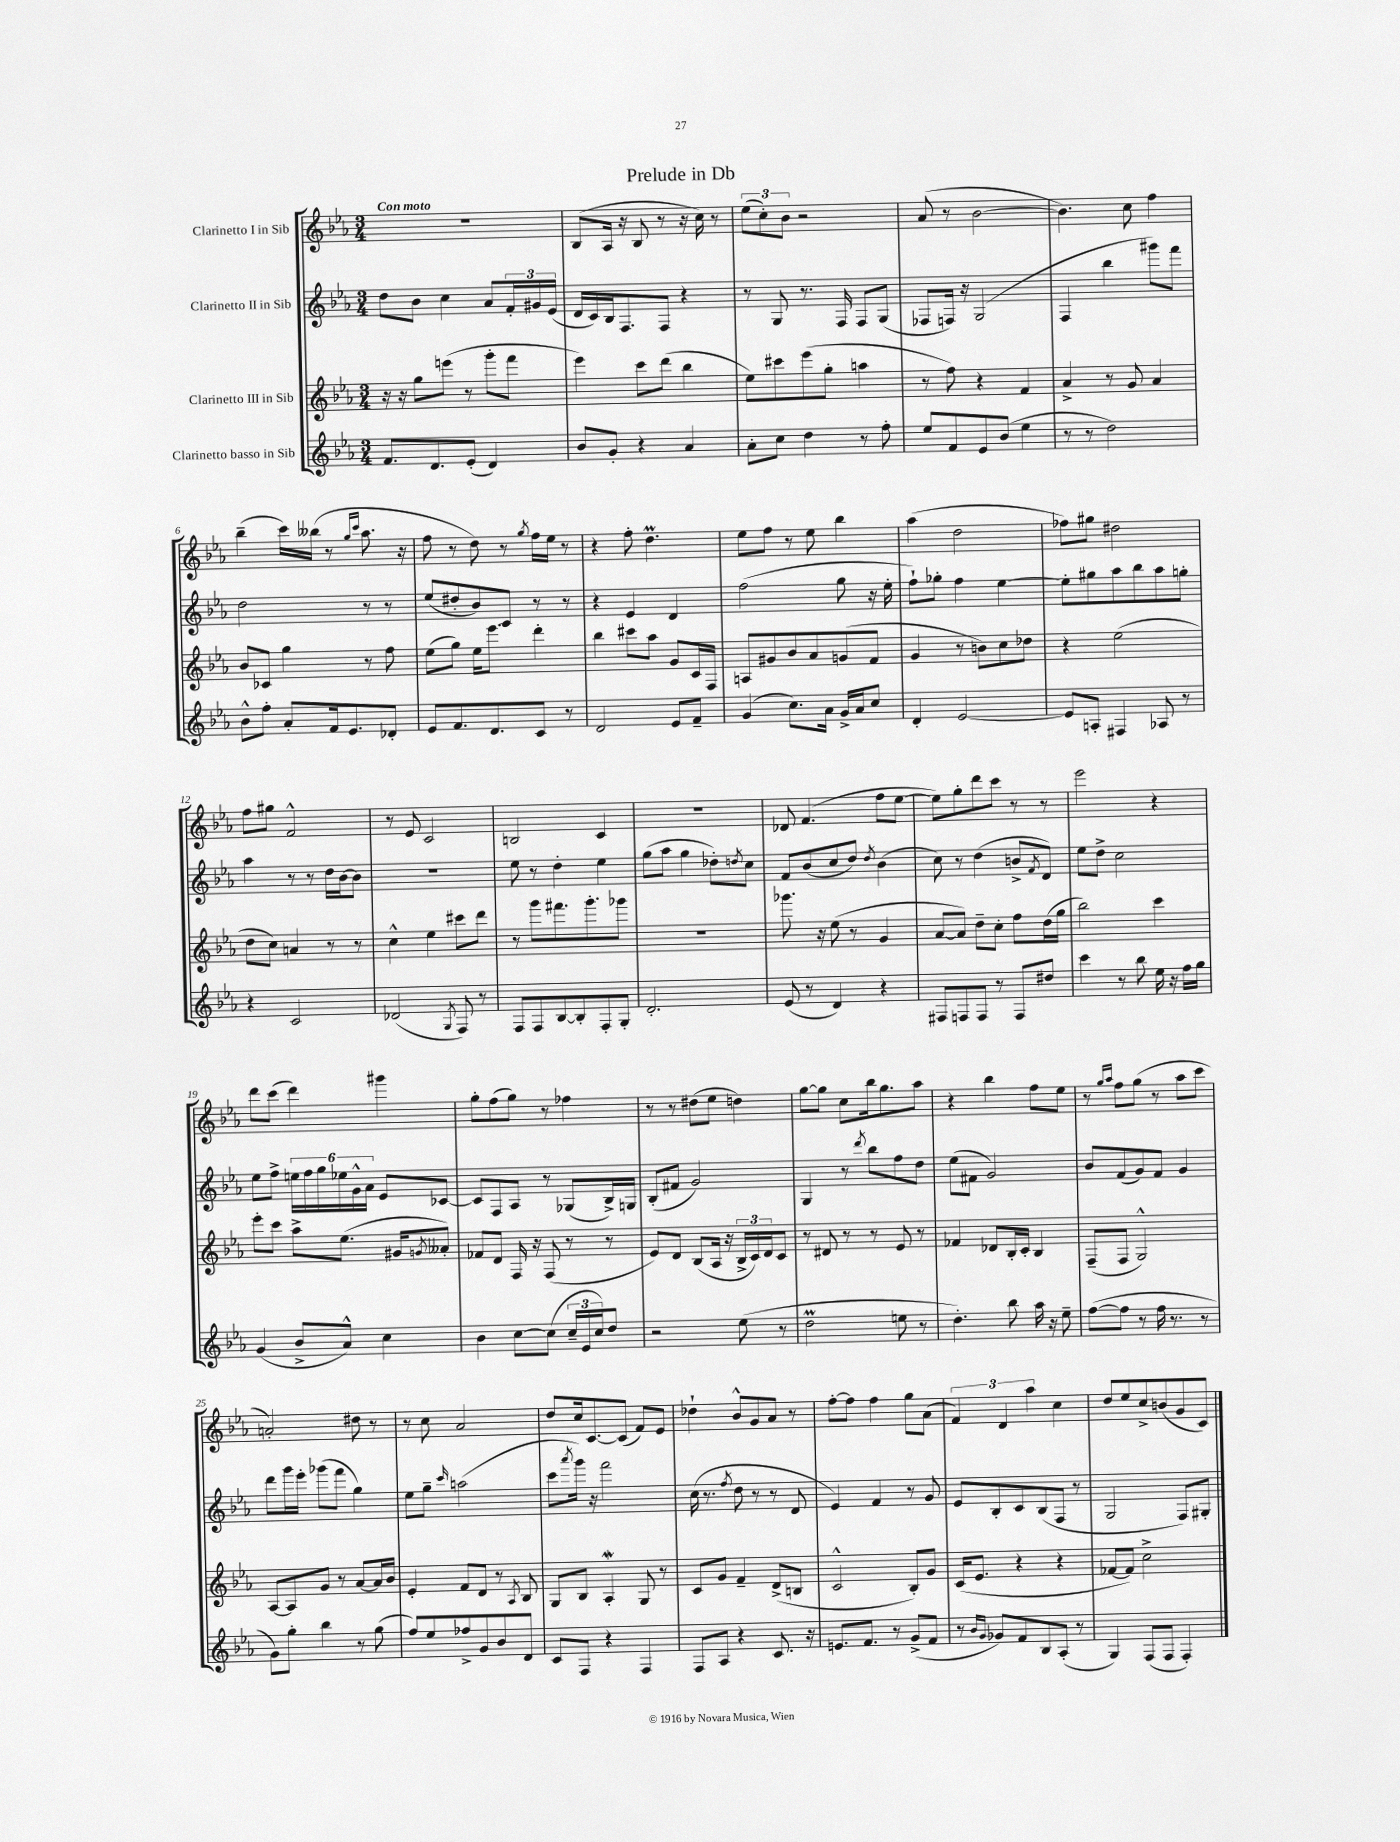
\header { title = "Prelude in Db" }
<<
\new StaffGroup <<
\new Staff = "s0" \with { instrumentName = "Clarinetto I in Sib" } {
    \clef treble \key ees \major \numericTimeSignature \time 3/4 \tempo "Con moto"
    R2. |
    bes8( aes16 r16 bes8 r8 r16 c''16) r8 |
    \tuplet 3/2 { ees''8( c''8-.) bes'8 } r2 |
    aes'8( r8 bes'2~ |
    bes'4.) c''8 f''4 |
    bes''4--( c'''16) beses''16( r8 \grace { g''16 c'''16 } aes''8. r16 |
    f''8 r8 d''8) r8 \acciaccatura { g''8 } f''16 ees''16 r8 |
    r4 f''8-. d''4.\prall |
    ees''8 f''8 r8 ees''8 bes''4 |
    aes''4( d''2 |
    fes''8) gis''8 dis''2 |
    f''8 gis''8 f'2-^ |
    r8 ees'8 c'2 |
    b2 c'4 |
    R2. |
    des'8 f'4.( f''8 ees''8~ |
    ees''8) g''8-. d'''8 c'''8 r8 r8 |
    ees'''2 r4 |
    d'''8 c'''8( d'''4) gis'''4 |
    g''8-. f''8( g''8) r8 fes''4 |
    r8 r8 dis''8( ees''8 d''4) |
    g''8~ g''8 c''8 bes''16 g''8. aes''8 |
    r4 bes''4 f''8 ees''8 |
    r8 \grace { g''16 aes''16 } f''8 g''8( r8 aes''8 c'''8 |
    a'2-.) dis''8 r8 |
    r8 c''8 aes'2 |
    d''8 c''16 c'8.~ c'8( f'8) ees'8 |
    des''4-! bes'8-^ g'8 aes'8 r8 |
    f''8~-. f''8 f''4 g''8 aes'8( |
    \tuplet 3/2 { f'4) d'4 aes''4 } c''4 |
    d''8 ees''8 c''8-> b'8( g'8 c'8) \bar "|." |
}
\new Staff = "s1" \with { instrumentName = "Clarinetto II in Sib" } {
    \clef treble \key ees \major \numericTimeSignature \time 3/4
    d''8 bes'8 c''4 aes'8 \tuplet 3/2 { f'16-. gis'16 ees'16( } |
    d'16 c'16) bes16 f8. f8 r4 |
    r8 g8 r8. f16 f8 g8( |
    fes8 f16) r16 g2( |
    f4 bes''4 gis'''8) f'''8 |
    d''2 r8 r8 |
    ees''8( dis''8-. bes'8) c'8 r8 r8 |
    r4 ees'4 d'4 |
    f''2( g''8 r16 ees''16-. |
    f''8-!) ges''8-. f''4 ees''4~ |
    ees''8-. gis''8 aes''8 bes''8 aes''8 g''8-. |
    aes''4 r8 r8 d''16 bes'16~ bes'8 |
    R2. |
    ees''8 r8 d''4-. ees''4 |
    g''8( aes''8 g''4 des''8-.) \acciaccatura { d''8 } c''8 |
    f'8 bes'8( c''8 d''8) \acciaccatura { d''8 } bes'4( |
    c''8) r8 d''4( b'8-> \acciaccatura { f'8 } d'8) |
    ees''8 d''8-> c''2 |
    ees''8 f''8-> \tuplet 6/4 { e''16 f''16 g''16 ees''16 g'16-^ aes'16 } ees'8 ces'8~ |
    ces'8 f8 aes8 r8 ges8( bes16->) g16 |
    bes8-.( fis'8 g'2) |
    g4 r8 \acciaccatura { d'''8 } bes''8 f''8 d''8 |
    ees''8( fis'8 g'2) |
    bes'8 f'8( g'8) f'8 g'4 |
    d'''8 g'''16 ees'''16-. ges'''8( f'''8 g''4) |
    ees''8 g''8-- \grace { c'''16 } a''2( |
    c'''8 \acciaccatura { aes'''8 } g'''16) r16 f'''2 |
    c''16( r8. \acciaccatura { f''8 } d''8 r8 r8 d'8 |
    ees'4) f'4 r8 g'8 |
    ees'8 bes8-. c'8 bes8( f8 r8 |
    g2 f8) gis8-. \bar "|." |
}
\new Staff = "s2" \with { instrumentName = "Clarinetto III in Sib" } {
    \clef treble \key ees \major \numericTimeSignature \time 3/4
    r16 r16 g''8 e'''8( r8 g'''8-. f'''8 |
    ees'''4) c'''8 d'''8( bes''4 |
    ees''8) cis'''8 ees'''8( g''8-. a''4 |
    r8 f''8) r4 f'4 |
    aes'4-> r8 g'8 aes'4 |
    bes'8 ces'8 g''4 r8 f''8 |
    ees''8( g''8) ees''16 ees'''8. d'''4-. |
    bes''4 cis'''8 aes''8 g'8 c'16 f16 |
    a8 gis'8 bes'8 aes'8 g'8( f'8 |
    g'4 r8 b'8) c''8 des''8 |
    r4 ees''2( |
    d''8 c''8) a'4 r8 r8 |
    c''4-^ ees''4 cis'''8 d'''8 |
    r8 g'''8 fis'''8. g'''8.-. ges'''8 |
    R2. |
    ges'''8. r16 ees''8( r8 g'4 |
    aes'8~ aes'8) d''8-- c''8-. f''8 d''16( g''16 |
    bes''2) c'''4 |
    ees'''8-. c'''8 aes''8-> ees''8.( gis'16 \acciaccatura { g'8 } aeses'8-.) |
    fes'8 d'8 f16 r16 f8( r8 r8 |
    ees'8) d'8 bes8( aes16 r16 \tuplet 3/2 { bes16-> c'16) d'16 } c'8 |
    r8 dis'8 r8 r8 ees'8 r8 |
    fes'4 des'8 bes16-. c'16-. bes4 |
    f8--( f8 g2-^) |
    aes8~ aes8 g'8 r8 aes'8~ aes'16 bes'16 |
    ees'4-. f'8 d'8 r8 \acciaccatura { aes8 } bes8 |
    g8 bes8 aes4-.\mordent g8 r8 |
    c'8 g'8 f'4-- d'8->( b8 |
    c'2-^ bes8-.) g'8 |
    c'16( ees'8. r4 r4 |
    fes'8~ fes'8) c''2-> \bar "|." |
}
\new Staff = "s3" \with { instrumentName = "Clarinetto basso in Sib" } {
    \clef treble \key ees \major \numericTimeSignature \time 3/4
    f'8. d'8. ees'8-.( d'4) |
    bes'8 g'8-. r4 aes'4 |
    aes'8-. c''8 d''4 r8 f''8-. |
    ees''8 f'8 ees'8 bes'8( ees''4 |
    r8 r8 d''2) |
    bes'8-^ f''8-. aes'8-. f'16 ees'8. des'8-. |
    ees'8 f'8. d'8. c'8 r8 |
    d'2 ees'8 f'8-- |
    g'4( c''8.) aes'16 g'16-> aes'16 c''8 |
    d'4-. ees'2~ |
    ees'8 a8-. fis4 aes8 r8 |
    r4 c'2 |
    des'2( \acciaccatura { g8 } f8) r8 |
    f8 f8 bes8~ bes8-. f8-. g8-. |
    d'2.-. |
    ees'8( r8 d'4) r4 |
    fis8 f8 f8 r8 f8 dis''8 |
    c'''4 r8 bes''8 ees''16 r16 f''16 g''16 |
    g'4( bes'8-> aes'8-^) c''4 |
    bes'4 c''8~ c''8( \tuplet 3/2 { c''16-- ees'16 c''16) } d''8 |
    r2 ees''8( r8 |
    d''2\prall e''8 r8 |
    d''4.-.) bes''8 aes''16 r16 ees''8-- |
    f''8~( f''8 r8 f''16 r8. r8 |
    g'8) g''8-. bes''4 r8 g''8( |
    f''8) ees''8 fes''8-> g'8 bes'8 d'8 |
    c'8 f8 r4 f4 |
    f8 aes8 r4 c'8. r16 |
    e'8. f'8. r8 g'8->( f'8 |
    r8 \grace { bes'16 g'16 } ges'8) f'8 bes8 aes8-.( r8 |
    g4) f8( f8 f4-.) \bar "|." |
}
>>
>>
